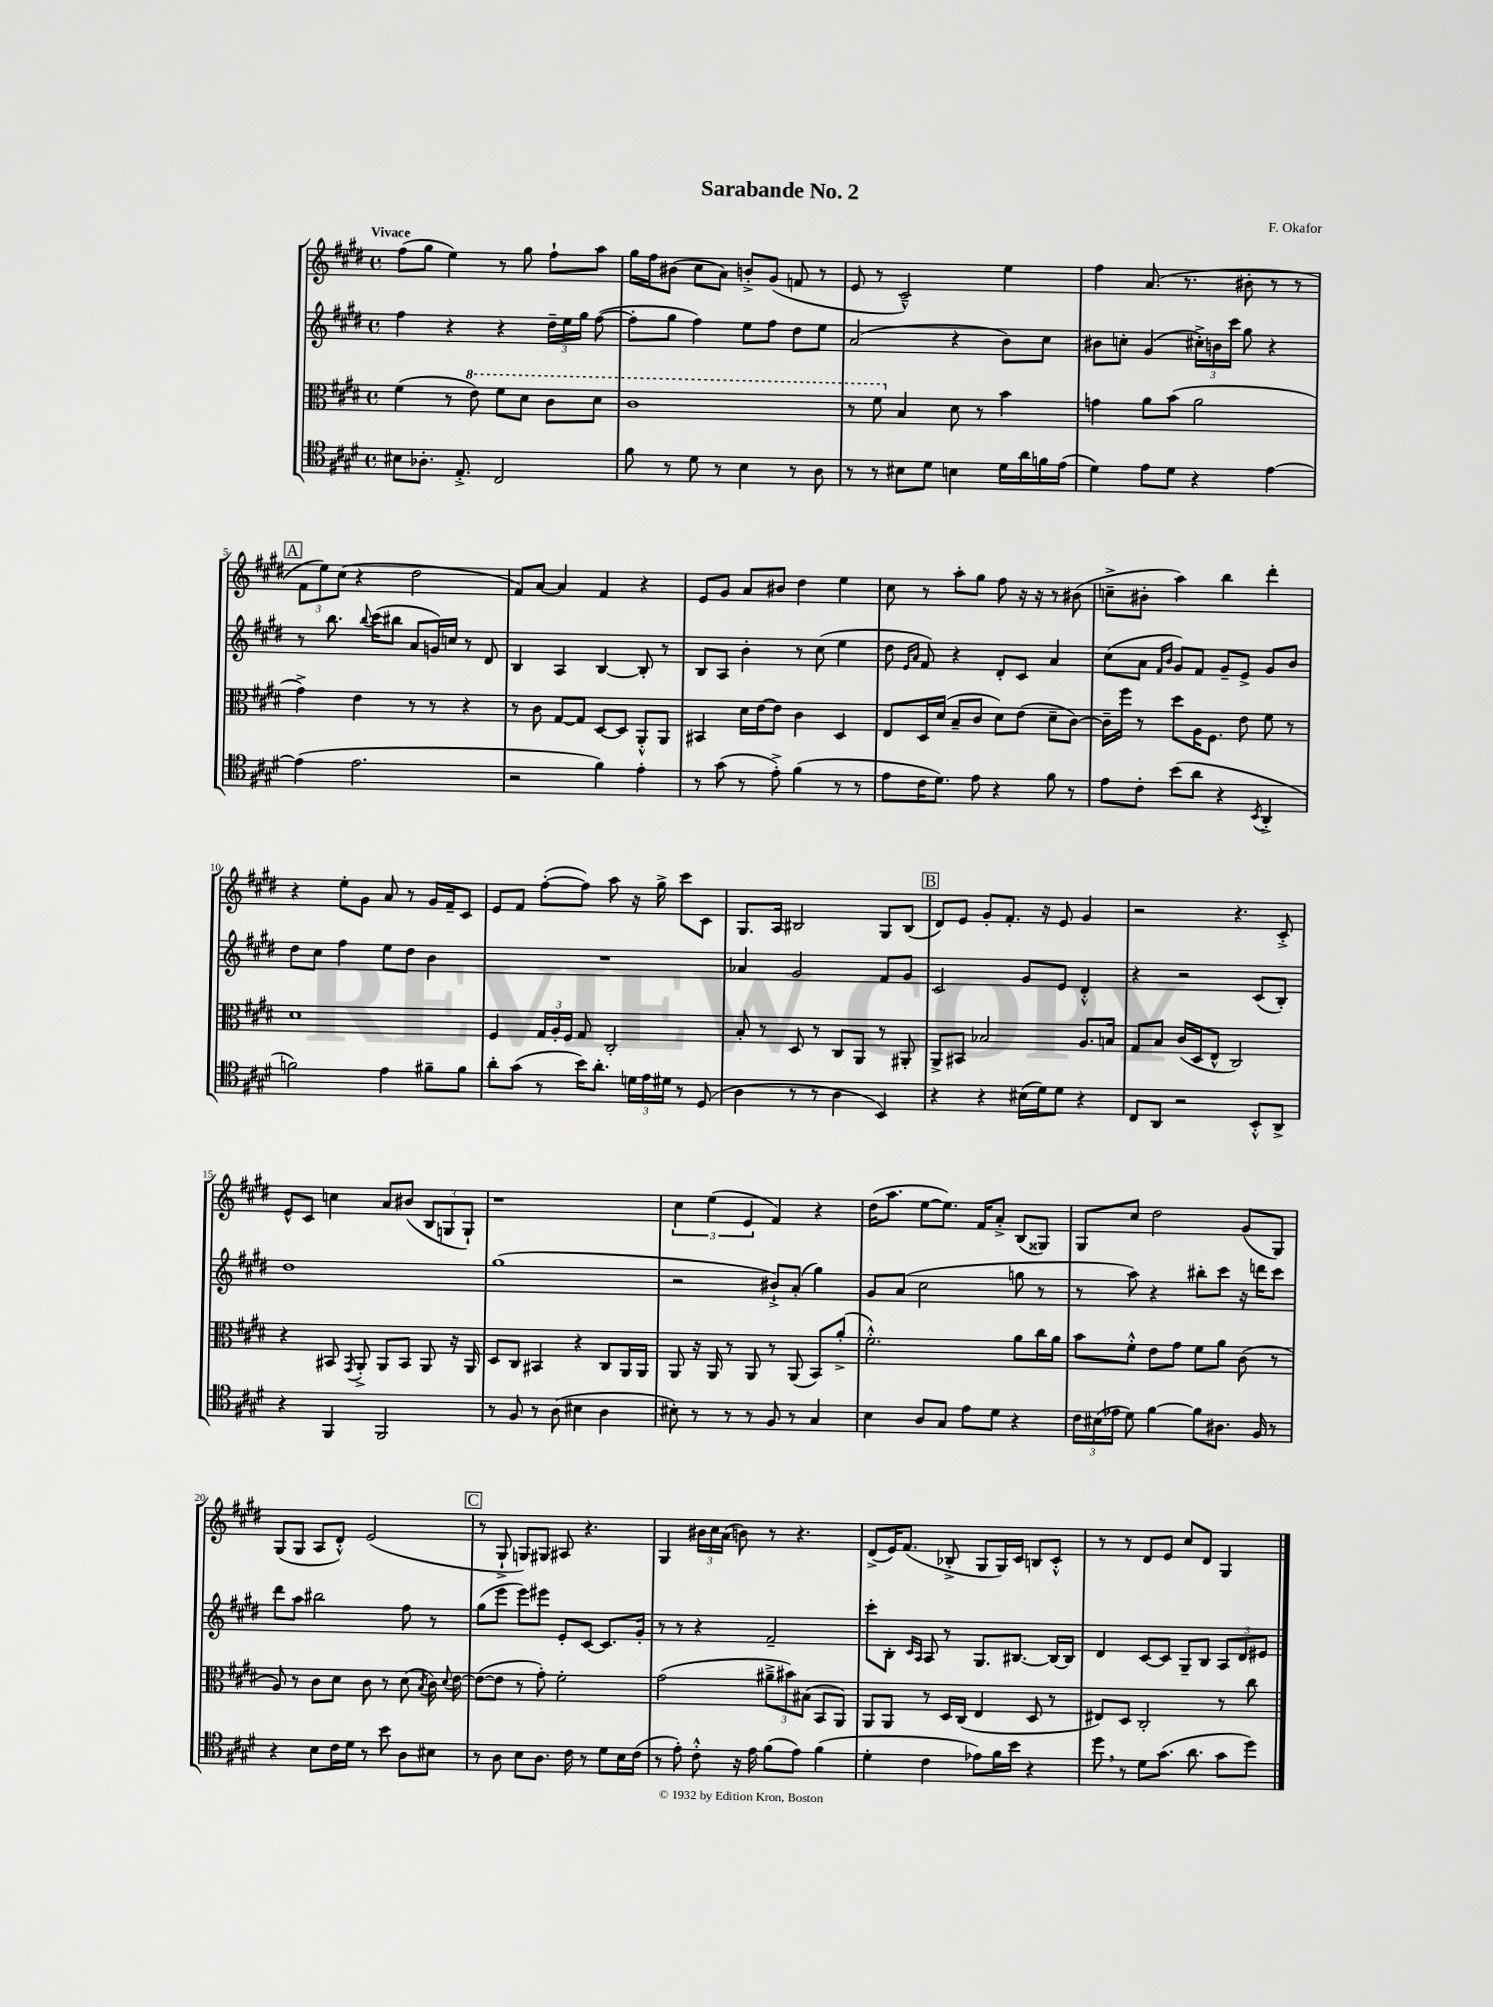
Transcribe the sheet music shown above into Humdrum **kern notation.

**kern	**kern	**kern	**kern
*staff4	*staff3	*staff2	*staff1
*clefC4	*clefC3	*clefG2	*clefG2
*k[f#c#g#d#]	*k[f#c#g#d#]	*k[f#c#g#d#]	*k[f#c#g#d#]
*M4/4	*M4/4	*M4/4	*M4/4
*met(c)	*met(c)	*met(c)	*met(c)
8B#	(4f#	4ff#	(8ff#
8.A-'	.	.	8gg#
.	8r	4r	4ee)
8.E'^	.	.	.
.	8ee)	.	.
2C#	8ff#	4r	8r
.	8dd#	.	8gg#
.	8cc#	24dd#~	8ff#`
.	.	24ee	.
.	.	24gg#	.
.	8dd#	([8ff#	8aa
=	=	=	=
8f#	1cc#	8ff#']	16gg#
.	.	.	16ff#
8r	.	8gg#	(8b#
8d#	.	4ff#)	8cc#
8r	.	.	8a)
4B	.	8ee	8b'^
.	.	8ff#	(8g#
8r	.	8dd#	8f
8A	.	8ee	8r
=	=	=	=
8r	8r	(2a	8e
8r	8ff#	.	8r
8B#	4B	.	2c#~^^)
8d#	.	.	.
4B	8d#	4r	.
.	8r	.	.
16d#	4b	8b)	4ee
16a	.	.	.
16f	.	8cc#	.
(16e	.	.	.
=	=	=	=
4d#)	4g	8b#	4ff#
.	.	8cc'	.
8e	8a	(4g#	(8.a
8d#	(8b	.	.
.	.	.	8.r
4r	2a	24cc#'^)	.
.	.	24b	.
.	.	24ccc#	.
.	.	8gg#	8b#'
[4e	.	4r	8r
.	.	.	8r
=	=	=	=
(4e]	4g#^)	8r	12f#
.	.	.	12ee)
.	.	8.bb	.
.	.	.	(12cc#
2.e	4e	.	4r
.	.	8qqbb	.
.	.	(16ccc#	.
.	.	8bb#	.
.	8r	8a	2dd#
.	8r	16g)	.
.	.	16cc	.
.	4r	8r	.
.	.	8d#	.
=	=	=	=
2r	8r	4B	8f#)
.	8c#	.	[8a
.	[8G#	4A	4a]
.	8G#]	.	.
4f#)	[8D#	[4B	4f#
.	8D#]	.	.
4e'	8AA'^^	8B']	4r
.	8AA	8r	.
=	=	=	=
8r	4BB#	8B	8e
(8g#	.	8A	8g#
8r	16d#	4b'	8a
.	[16e	.	.
8e'^)	8e]	.	8b#
(4f#	4c#	8r	4dd#
.	.	(8cc#	.
8r	4D#	4ee	4ee
8r	.	.	.
=	=	=	=
8e	8E	8dd#	8cc#
.	.	16qqe	.
.	.	16qqa	.
16c#	16D#	8f#)	8r
8.d#)	(16d#	.	.
.	8B~	4r	8aa'
8e	8c#	.	8gg#
4r	8d#)	8d#'	8ff#
.	(8e	8c#	16r
.	.	.	16r
8f#	8d#~	4a	8r
8r	[8c#)	.	(8b#
=	=	=	=
8e	16c#~]	(8cc#	8cc~^
.	16ff#	.	.
8c#'	8r	8a	8b#'
.	.	16qqf#	.
.	.	16qqb	.
(8b	8dd#	8g#)	4aa)
8a	16A	8f#	.
.	8.F#	.	.
4r	.	8g#~	4bb
.	8e	8e^	.
8qBB	.	.	.
4AA'^	8f#	8g#	4ddd#'
.	8r	8b	.
=	=	=	=
2f)	1d#	8dd#	4r
.	.	8cc#	.
.	.	4ff#	8ee'
.	.	.	8g#
4e	.	8ee	8a
.	.	8dd#	8r
8f#~	.	4b	16g#
.	.	.	16f#~
8f#	.	.	8c#
=	=	=	=
8a'	4F#	1r	8e
(8g#	.	.	8f#
8r	24G#	.	([8ff#'
.	24A'	.	.
.	24F#	.	.
16b)	8G#	.	8ff#])
8.a'	.	.	.
.	2C#'	.	8aa
24d	.	.	16r
24e	.	.	.
.	.	.	16gg#^
24d#	.	.	.
8r	.	.	8ccc#
(8D#	.	.	8c#
=	=	=	=
4A	8B'	4a-	8.G#
.	8r	.	.
.	.	.	16A
8r	8D#	2g#	2B#
8r	8r	.	.
4A	8C#	.	.
.	8AA	.	.
4BB)	8r	8f#	8G#
.	8AA#'	8g#	(8B#
=	=	=	=
4r	8AA^	2c#	8d#)
.	8BB#	.	8e
4r	2B-	.	8g#'
.	.	.	8.f#'
(16B#	.	8g#	.
16d#)	.	.	16r
8d#	.	8e	8e
4r	8.A	4d#'^^	4g#
.	16B	.	.
=	=	=	=
8C#	8G#	4r	2r
8AA	8B	.	.
2r	(16c#	2r	.
.	16D#	.	.
.	8E^^	.	.
.	2C#)	.	4.r
8BB'^^	.	(8c#	.
8AA^	.	8B')	8c#'^
=	=	=	=
4r	4r	1dd#	8e^^
.	.	.	8c#
4FF#	8BB#	.	4cc
.	8qGG#	.	.
.	8AA'^	.	.
2FF#	8AA	.	8a
.	8BB#	.	(8b#
.	8AA	.	12B
.	.	.	12G
.	16r	.	.
.	.	.	12G`)
.	16AA	.	.
=	=	=	=
8r	8D#	(1gg#	1r
8F#	8C#	.	.
8r	4BB#	.	.
(8A	.	.	.
4B#	4r	.	.
4A	8C#	.	.
.	16AA	.	.
.	16AA	.	.
=	=	=	=
8B#')	8AA	2r	6cc#
8r	16r	.	.
.	.	.	(6ee
.	16AA	.	.
8r	8r	.	.
.	.	.	6e
8r	8AA	.	.
8F#	8r	8b#`^)	4f#)
8r	(8AA	(8a'	.
4G#	8BB)	4gg#)	4r
.	(8a'^	.	.
=	=	=	=
4B	2.f#'^^)	8g#	(16dd#
.	.	.	8.aa
.	.	(8a	.
8A	.	2cc#	[8ee
8G#	.	.	8.ee])
8e	.	.	.
.	.	.	16f#
8d#	.	.	8a'^
4r	8a	8gg	(8B
.	16cc#	8r	8G##)
.	16a	.	.
=	=	=	=
24c#	8b	8r	8G#
(24B#	.	.	.
24e-	.	.	.
8d#)	8f#'^^	8aa)	8cc#
[4f#	8e	4r	2dd#
.	8g#	.	.
8f#]	8f#	8bb#'	.
8.A#	8a	8ccc#	.
.	(8c#	16r	(8g#
16F#	.	16ddd	.
8r	8r	8ccc#	8G#)
=	=	=	=
4r	8A)	8ddd#	(8G#
.	8r	8aa	8G#
8B	8c#	2bb#	8A
16c#	8d#	.	8d#'^^)
16d#	.	.	.
8r	8c#	.	(2e
8b	8r	.	.
8A	(8d#	8ff#	.
.	8qB	.	.
8B#	16c#)	8r	.
.	8qqd#	.	.
.	[16e	.	.
=	=	=	=
8r	(8e_	(8gg#	8r
8A	8e]	8eee	8G#`^
8B	8r	8eee)	8G)
8.A	8g#')	8eee#	8G#
.	2f#'	8e'	8A#
16c#	.	.	.
8r	.	[8c#	4.r
8d#	.	8.c#]	.
16B	.	.	.
(16c#	.	16g#'	.
=	=	=	=
8r	(2g#	8r	4G#
8e')	.	8r	.
8c#'^^	.	4r	24b#
.	.	.	24cc#
.	.	.	(24a
16r	.	.	8b)
16e	.	.	.
(8f#	12a#~^	2f#~	8r
.	12b#)	.	.
8e)	.	.	4.r
.	(12B#	.	.
(4f#	8BB	.	.
.	8AA)	.	.
=	=	=	=
4d#'	8AA	8ccc#'	(8d#^
.	8AA	8B'	16e)
.	.	.	(8.f#
.	.	16qqc#	.
.	.	16qqA	.
4c#	8r	8A	.
.	16D#	8r	8B-'^
.	(16C#	.	.
8e-)	4E	8.G#	8G#
16f#	.	.	16G#)
16b	.	[8.B#	16c#
4r	8D#	.	8B
.	8r	16B#_	8c#'^^
.	.	16B#]	.
=	=	=	=
8dd#	8E#)	4d#	8r
8r	8D#	.	8r
8d#	2C#'	[8c#	8d#
(8.g#	.	8c#]	8e
.	.	8G#~	8cc#
8.a	.	.	.
.	.	8B	8d#
8g#	8r	12A	4G#
.	.	12d#	.
8dd#)	8cc#	.	.
.	.	12e#	.
==	==	==	==
*-	*-	*-	*-
